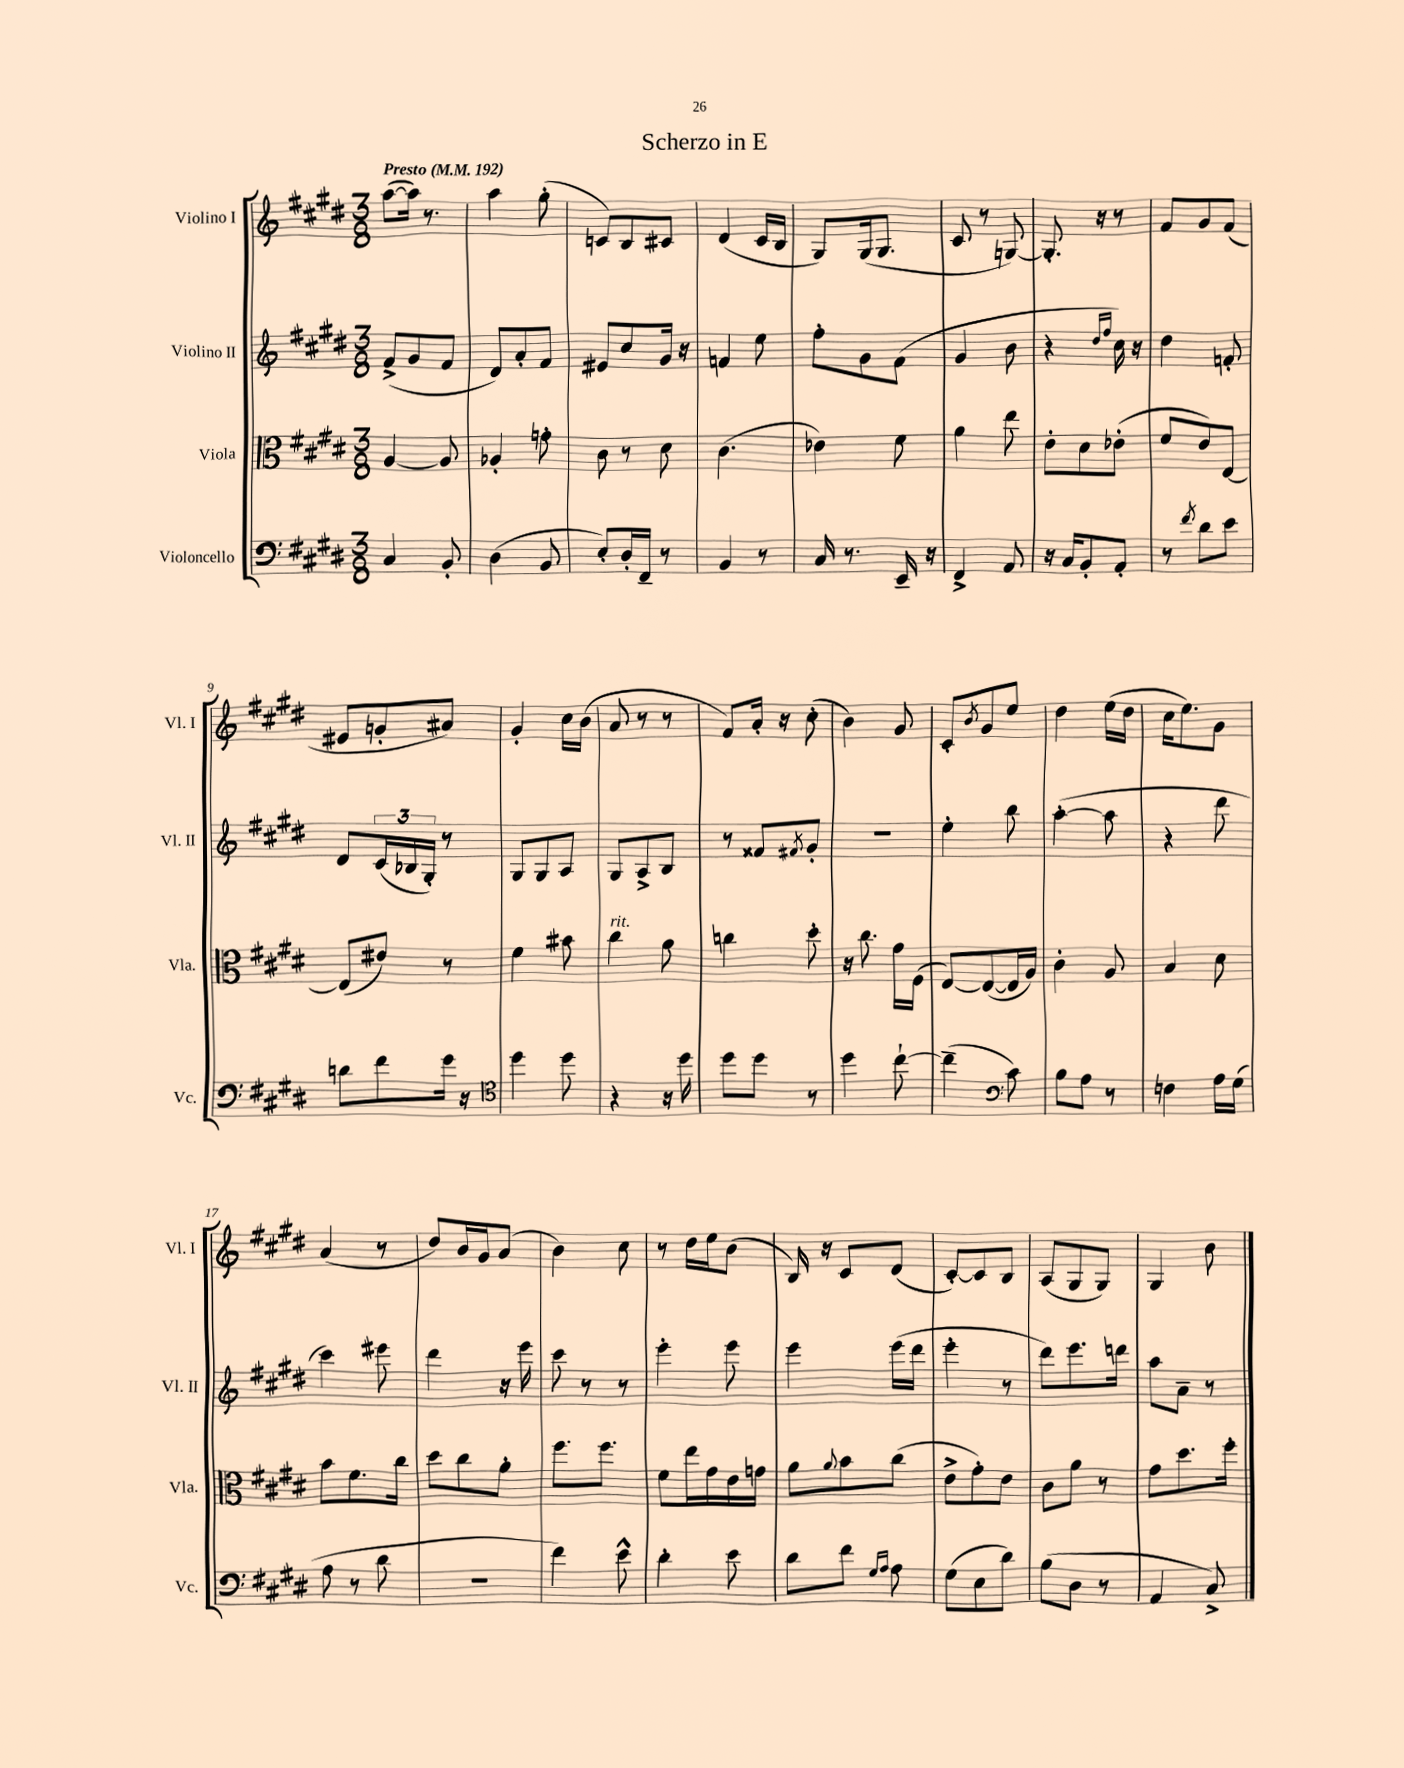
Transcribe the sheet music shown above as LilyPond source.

\header { title = "Scherzo in E" }
<<
\new StaffGroup <<
\new Staff = "s0" \with { instrumentName = "Violino I" shortInstrumentName = "Vl. I" } {
    \clef treble \key e \major \numericTimeSignature \time 3/8 \tempo "Presto" 4 = 192
    a''8~( a''16) r8. |
    a''4 gis''8-.( |
    c'8) b8 cis'8 |
    dis'4( cis'16 b16 |
    gis8) gis16( gis8. |
    cis'8 r8 g8~) |
    g8.-. r16 r8 |
    fis'8 gis'8 fis'8( |
    eis'8 g'8-. ais'8) |
    gis'4-. cis''16 b'16( |
    a'8 r8 r8 |
    fis'8) a'16-. r16 cis''8-.( |
    b'4) gis'8 |
    cis'8-. \acciaccatura { b'8 } gis'8 e''8 |
    dis''4 e''16( dis''16 |
    cis''16 e''8.) gis'8 |
    a'4( r8 |
    dis''8) b'16 gis'16 a'8( |
    b'4) cis''8 |
    r8 dis''16 e''16 b'8( |
    b16) r16 cis'8 dis'8( |
    cis'8~-.) cis'8 b8 |
    a8( gis8 gis8) |
    gis4 b'8 \bar "|." |
}
\new Staff = "s1" \with { instrumentName = "Violino II" shortInstrumentName = "Vl. II" } {
    \clef treble \key e \major \numericTimeSignature \time 3/8
    fis'8->( gis'8 fis'8 |
    dis'8) a'8-. fis'8 |
    eis'8 cis''8 gis'16 r16 |
    f'4 e''8 |
    fis''8-. gis'8 fis'8( |
    gis'4 b'8 |
    r4 \grace { dis''16 fis''16 } cis''16) r16 |
    dis''4 f'8-. |
    dis'8 \tuplet 3/2 { cis'16( bes16 gis16-.) } r8 |
    gis8 gis8 a8 |
    gis8 a8-> b8 |
    r8 fisis'8 \acciaccatura { fis'8 } gis'8-. |
    R4. |
    e''4-. b''8 |
    a''4~-.( a''8 |
    r4 dis'''8 |
    cis'''4) eis'''8 |
    dis'''4 r16 e'''16 |
    cis'''8 r8 r8 |
    e'''4-. e'''8 |
    e'''4 e'''16( dis'''16 |
    e'''4-. r8 |
    dis'''8) e'''8. d'''16 |
    a''8 a'8-- r8 \bar "|." |
}
\new Staff = "s2" \with { instrumentName = "Viola" shortInstrumentName = "Vla." } {
    \clef alto \key e \major \numericTimeSignature \time 3/8
    a4~ a8 |
    aes4-. g'8-. |
    cis'8 r8 dis'8 |
    cis'4.( |
    ees'4) fis'8 |
    a'4 e''8 |
    e'8-. dis'8 ees'8-.( |
    fis'8 e'8) e8~ |
    e8( eis'8) r8 |
    fis'4 bis'8 |
    cis''4^\markup { \italic "rit." } a'8 |
    c''4 dis''8-. |
    r16 cis''8. gis'16 fis16( |
    e8~) e8~( e16 a16) |
    cis'4-. a8 |
    b4 dis'8 |
    b'8 fis'8. cis''16 |
    dis''8 cis''8 a'8-. |
    fis''8. fis''8. |
    fis'8 e''16 gis'16 e'16 g'16 |
    a'8 \appoggiatura { a'8 } b'8 cis''8( |
    e'8-> gis'8-.) e'8 |
    cis'8 a'8 r8 |
    gis'8 dis''8. fis''16-. \bar "|." |
}
\new Staff = "s3" \with { instrumentName = "Violoncello" shortInstrumentName = "Vc." } {
    \clef bass \key e \major \numericTimeSignature \time 3/8
    cis4 b,8-. |
    dis4( b,8 |
    e8-.) dis16-. fis,16-- r8 |
    b,4 r8 |
    cis16 r8. e,16-- r16 |
    fis,4-> a,8 |
    r16 cis16 b,8-. a,8-. |
    r8 \acciaccatura { fis'8 } dis'8 e'8 |
    d'8 fis'8 gis'16 r16 |
    \clef tenor dis''4 dis''8 |
    r4 r16 dis''16 |
    dis''8 dis''8 r8 |
    dis''4 cis''8~-! |
    cis''4--( \clef bass cis'8) |
    b8 a8 r8 |
    f4 a16 gis16( |
    a8 r8 dis'8 |
    R4. |
    fis'4) e'8-^ |
    dis'4-. e'8 |
    dis'8 fis'8 \grace { gis16 a16 } a8 |
    gis8( e8 dis'8) |
    b8( dis8 r8 |
    a,4 cis8->) \bar "|." |
}
>>
>>
